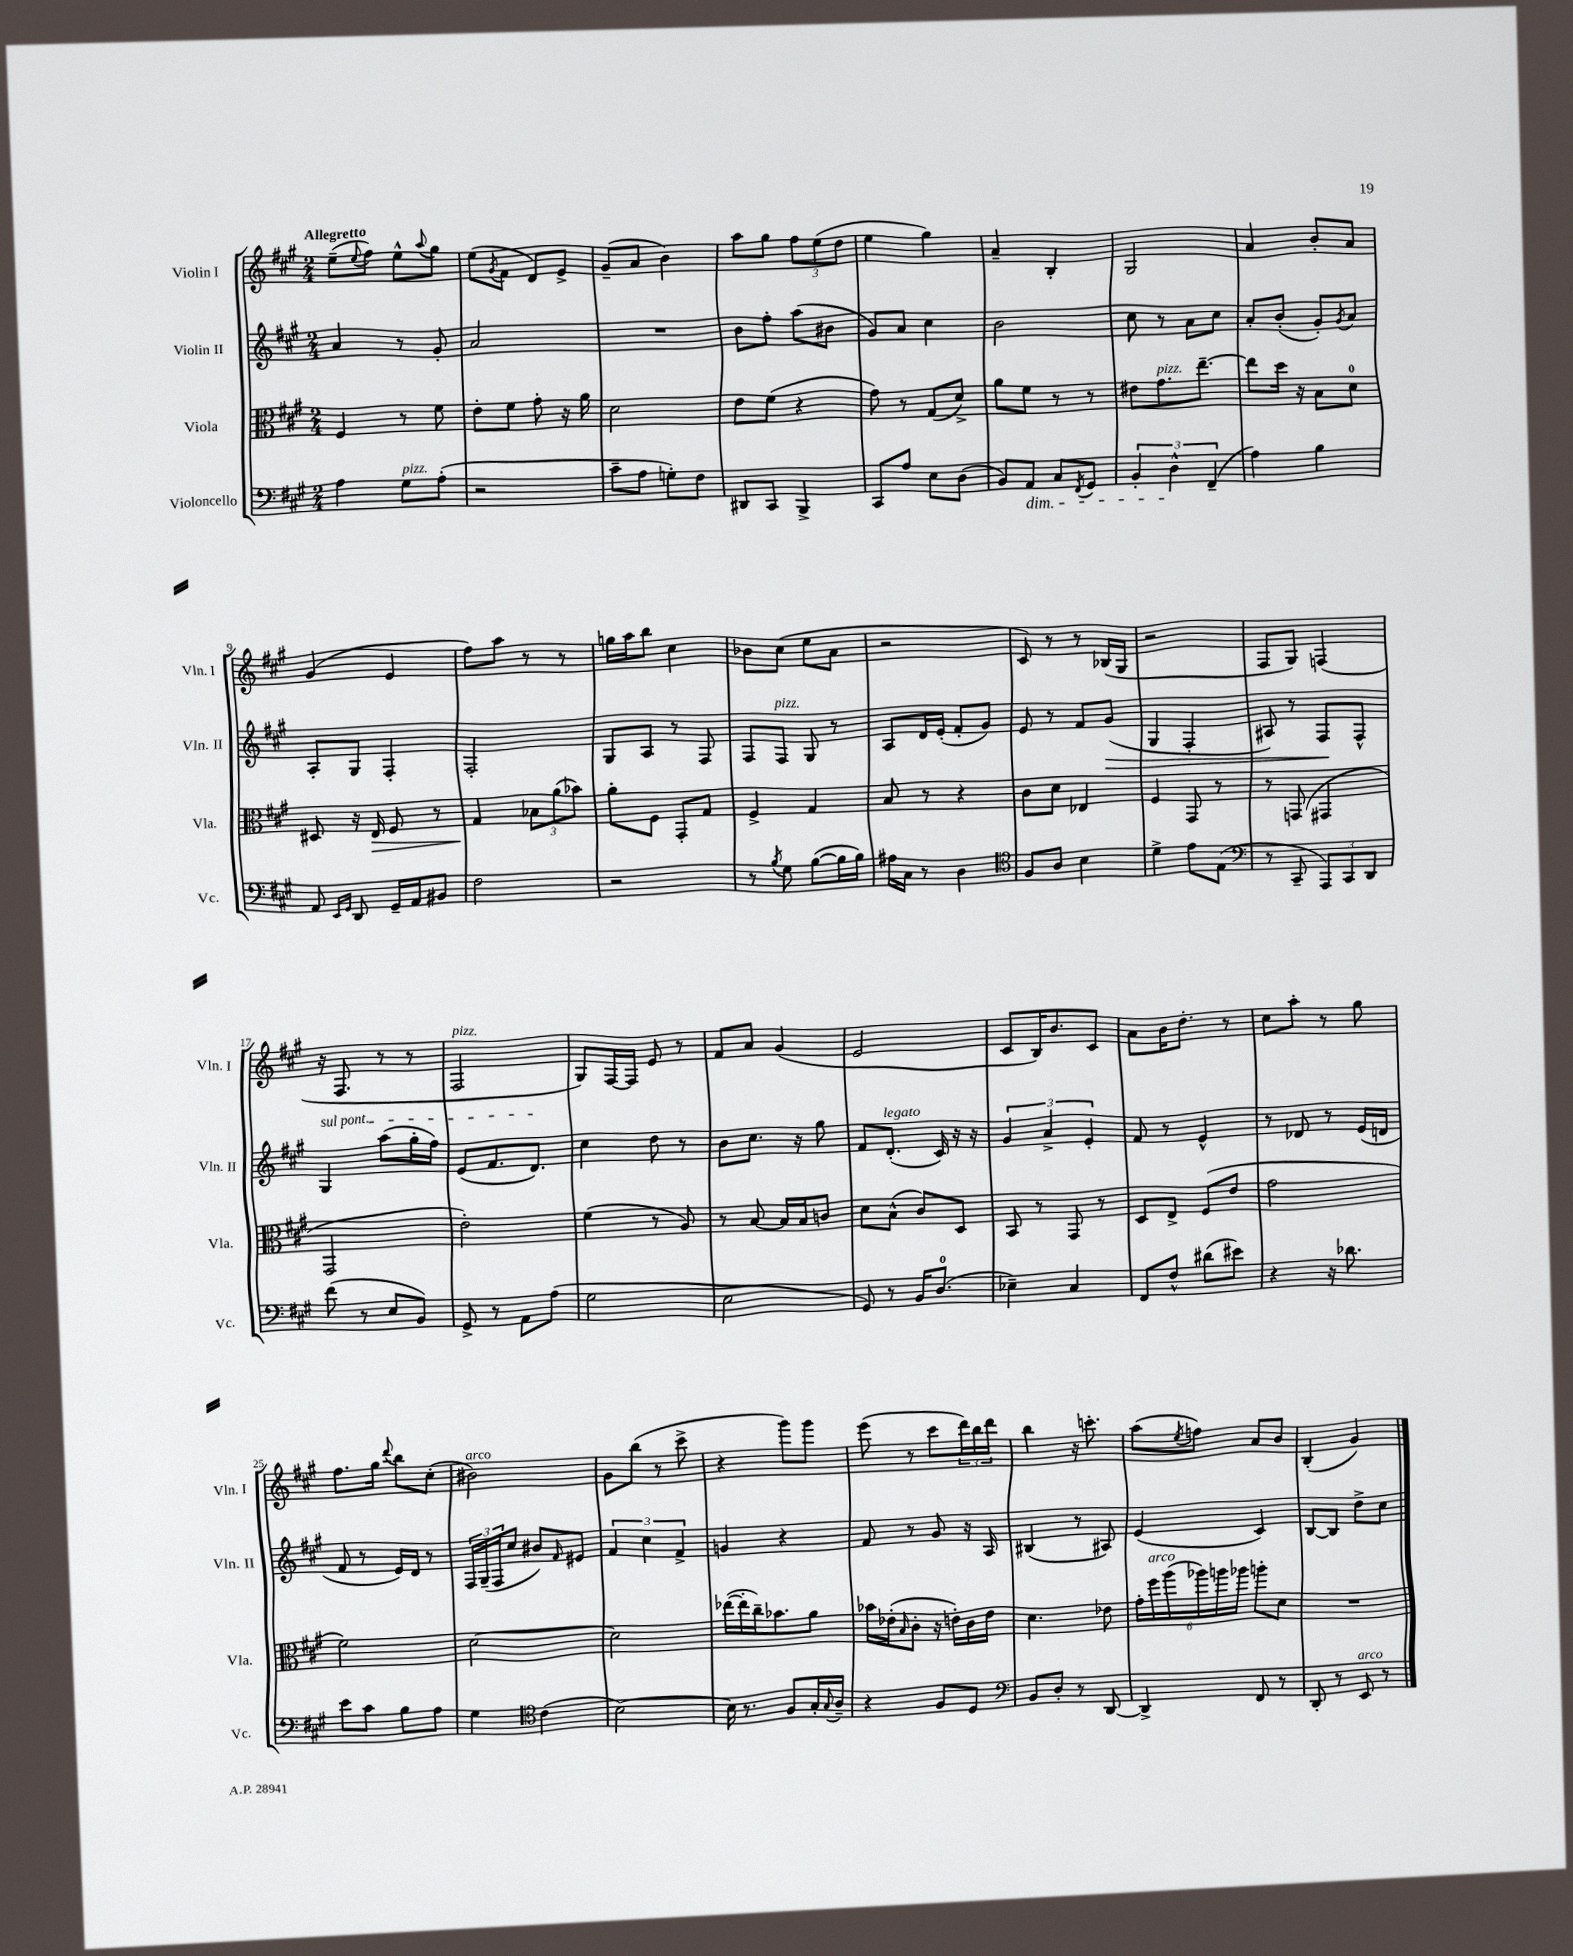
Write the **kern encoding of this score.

**kern	**kern	**kern	**kern
*staff4	*staff3	*staff2	*staff1
*clefF4	*clefC3	*clefG2	*clefG2
*k[f#c#g#]	*k[f#c#g#]	*k[f#c#g#]	*k[f#c#g#]
*M2/4	*M2/4	*M2/4	*M2/4
4A	4F#	4a	(8ee~
.	.	.	8qqee
.	.	.	8ff#)
8G#	8r	8r	8ee^^
.	.	.	8qqaa
(8A'	8f#	8g#'	8gg#
=	=	=	=
2r	8e'	2a	(8ee
.	.	.	8qg#
.	8f#	.	8f#
.	8g#'	.	8d)
.	16r	.	8e^
.	16a	.	.
=	=	=	=
8c#~	2d	2r	(8g#~
8A	.	.	8a
8G')	.	.	4b)
8F#	.	.	.
=	=	=	=
8DD#	8e	8b	8aa
8CC#	(8f#	8ff#'	8gg#
4BBB^	4r	(8aa	12ff#
.	.	.	(12ee
.	.	8b#	.
.	.	.	12dd
=	=	=	=
8CC#	8g#)	8g#)	4ee
8A	8r	8a	.
8E	(8G#	4cc#	4gg#)
(8D	8d^)	.	.
=	=	=	=
8BB)	8a	2b	4a~
8AA	8f#	.	.
8C#	8r	.	4B'
8qFF#	.	.	.
8GG#	8r	.	.
=	=	=	=
6BB'	8e#	8cc#	2G#
.	8.g#	8r	.
6D^^	.	.	.
.	.	8a	.
.	[8.ee~	.	.
(6FF#~	.	.	.
.	.	8cc#	.
=	=	=	=
4A)	8ee]	8a'	4a
.	16dd	(8b'	.
.	16r	.	.
4B	8B	8g#')	8b'
.	.	8qg#	.
.	8d	8a	8a
=	=	=	=
8AA	8D#	8A'	(4g#
16qqEE	.	.	.
16qqGG#	.	.	.
8DD	16r	8G#	.
.	16E	.	.
16GG#~	8F#	4F#'	4e
16AA	.	.	.
8BB#	8r	.	.
=	=	=	=
2F#	4G#	2F#'	8ff#)
.	.	.	8aa
.	12B-	.	8r
.	(12a	.	.
.	.	.	8r
.	12b-)	.	.
=	=	=	=
2r	8a'	8G#	16gg
.	.	.	16aa
.	8F#	8A	8bb
.	8GG#'	8r	4cc#
.	8G#	8F#	.
=	=	=	=
8r	4F#^	8F#	8b-
8qB	.	.	.
8G#	.	8F#	(8cc#
([8B	4G#	8G#	8ee
16B]	.	8r	8a
16B)	.	.	.
=	=	=	=
16A#	8B	8A	2r
16C#	.	.	.
8r	8r	16d	.
.	.	(16e'	.
4D	4r	8f#'	.
.	.	8g#)	.
=	=	=	=
*clefC4	*	*	*
8F#	8c#	8e	8c#)
8A	8d	8r	8r
4B	4E-	8f#	8r
.	.	(8g#	(16B-
.	.	.	16G#
=	=	=	=
4d^	4F#	4G#	2r
8e	8GG#	4F#'	.
(8E	8r	.	.
=	=	=	=
*clefF4	*	*	*
8r	8r	8A#)	8F#
8CC#~	(8GG	8r	8G#)
12AAA)	4GG#	8F#	(4F
12CC#	.	.	.
.	.	8F#^^	.
12DD	.	.	.
=	=	=	=
(8f#	2GG#	4G#	16r
.	.	.	8.F#
8r	.	.	.
8E	.	(8aa	8r
8BB)	.	16gg#'	8r
.	.	16ff#)	.
=	=	=	=
8GG#^	2e')	(8e	2F#
8r	.	8.f#	.
8AA	.	.	.
.	.	8.d)	.
(8A	.	.	.
=	=	=	=
2G#	(4f#	4cc#	8G#)
.	.	.	[16F#
.	.	.	16F#]
.	8r	8dd	8e
.	8A)	8r	8r
=	=	=	=
2E	8r	8b	8f#
.	[8B	8.cc#	8a
.	16B]	.	(4g#
.	16B	16r	.
.	8c	8gg#	.
=	=	=	=
8GG#)	8d	8f#	2e
8r	(8B^^	(8.d'	.
16BB	8c#)	.	.
(8.D	.	16c#)	.
.	8D	16r	.
.	.	16r	.
=	=	=	=
4E-~)	8BB	6g#	8c#
.	8r	.	16B)
.	.	6a^	.
.	.	.	8.b
4C#	8GG#	.	.
.	.	6e'	.
.	8r	.	8c#
=	=	=	=
8FF#	8D	8f#	8a
8F#^^	8E^	8r	16b
.	.	.	8.dd'
(8d#	(8F#	4e^^	.
8e#)	8e	.	8r
=	=	=	=
4r	2g#	8r	8cc#
.	.	8d-	8aa'
16r	.	8r	8r
8.d-	.	.	.
.	.	(16e	8gg#
.	.	16d	.
=	=	=	=
8e	2f#)	8f#	8.ff#
8c#	.	8r	.
.	.	.	16gg#
.	.	.	8qqddd
8B	.	16e)	8bb
.	.	16d	.
8A	.	8r	(8cc#'
=	=	=	=
4G#	[2d	24F#	2b#)
.	.	(24G#~	.
.	.	24F#	.
.	.	8cc#	.
*clefC4	*	*	*
(4c#	.	8b#)	.
.	.	16qqf#	.
.	.	8e#	.
=	=	=	=
[2B)	2d]	6f#	8g#
.	.	.	(8bb
.	.	6cc#	.
.	.	.	8r
.	.	6f#^	.
.	.	.	8ccc#^
=	=	=	=
16B]	([16ee-	4g	4r
8.r	16ee-']	.	.
.	16cc#~)	.	.
.	8.b-	.	.
8F#	.	4r	8ggg#)
16G#'	8a	.	8ggg#
8qqG#	.	.	.
16A~	.	.	.
=	=	=	=
4r	16b-	8f#	(8eee
.	(16e-'	.	.
.	16qqB	.	.
.	8c#'	8r	8r
8F#	16r	8g#	8ccc#
.	16e')	.	.
8D	16c#	16r	24ddd)
.	.	.	24bb
.	16e	16A	.
.	.	.	24ddd
=	=	=	=
*clefF4	*	*	*
8BB	4.d	(4B#	4bb
8D'	.	.	.
8r	.	8r	16r
.	.	.	8.ccc'
[8DD	8e-	8A#)	.
=	=	=	=
4DD^]	24g#'	(4e	(8aa
.	24ff#	.	.
.	(24aa	.	.
.	.	.	8qee
.	24aa-)	.	8ff)
.	24aa	.	.
.	24aa-	.	.
8FF#	8aa'	4c#)	8a
8r	8d	.	8b
=	=	=	=
8DD'	2r	[8B	(4B'
8r	.	8B]	.
8EE	.	8dd^	4g#)
8r	.	8cc#	.
==	==	==	==
*-	*-	*-	*-
